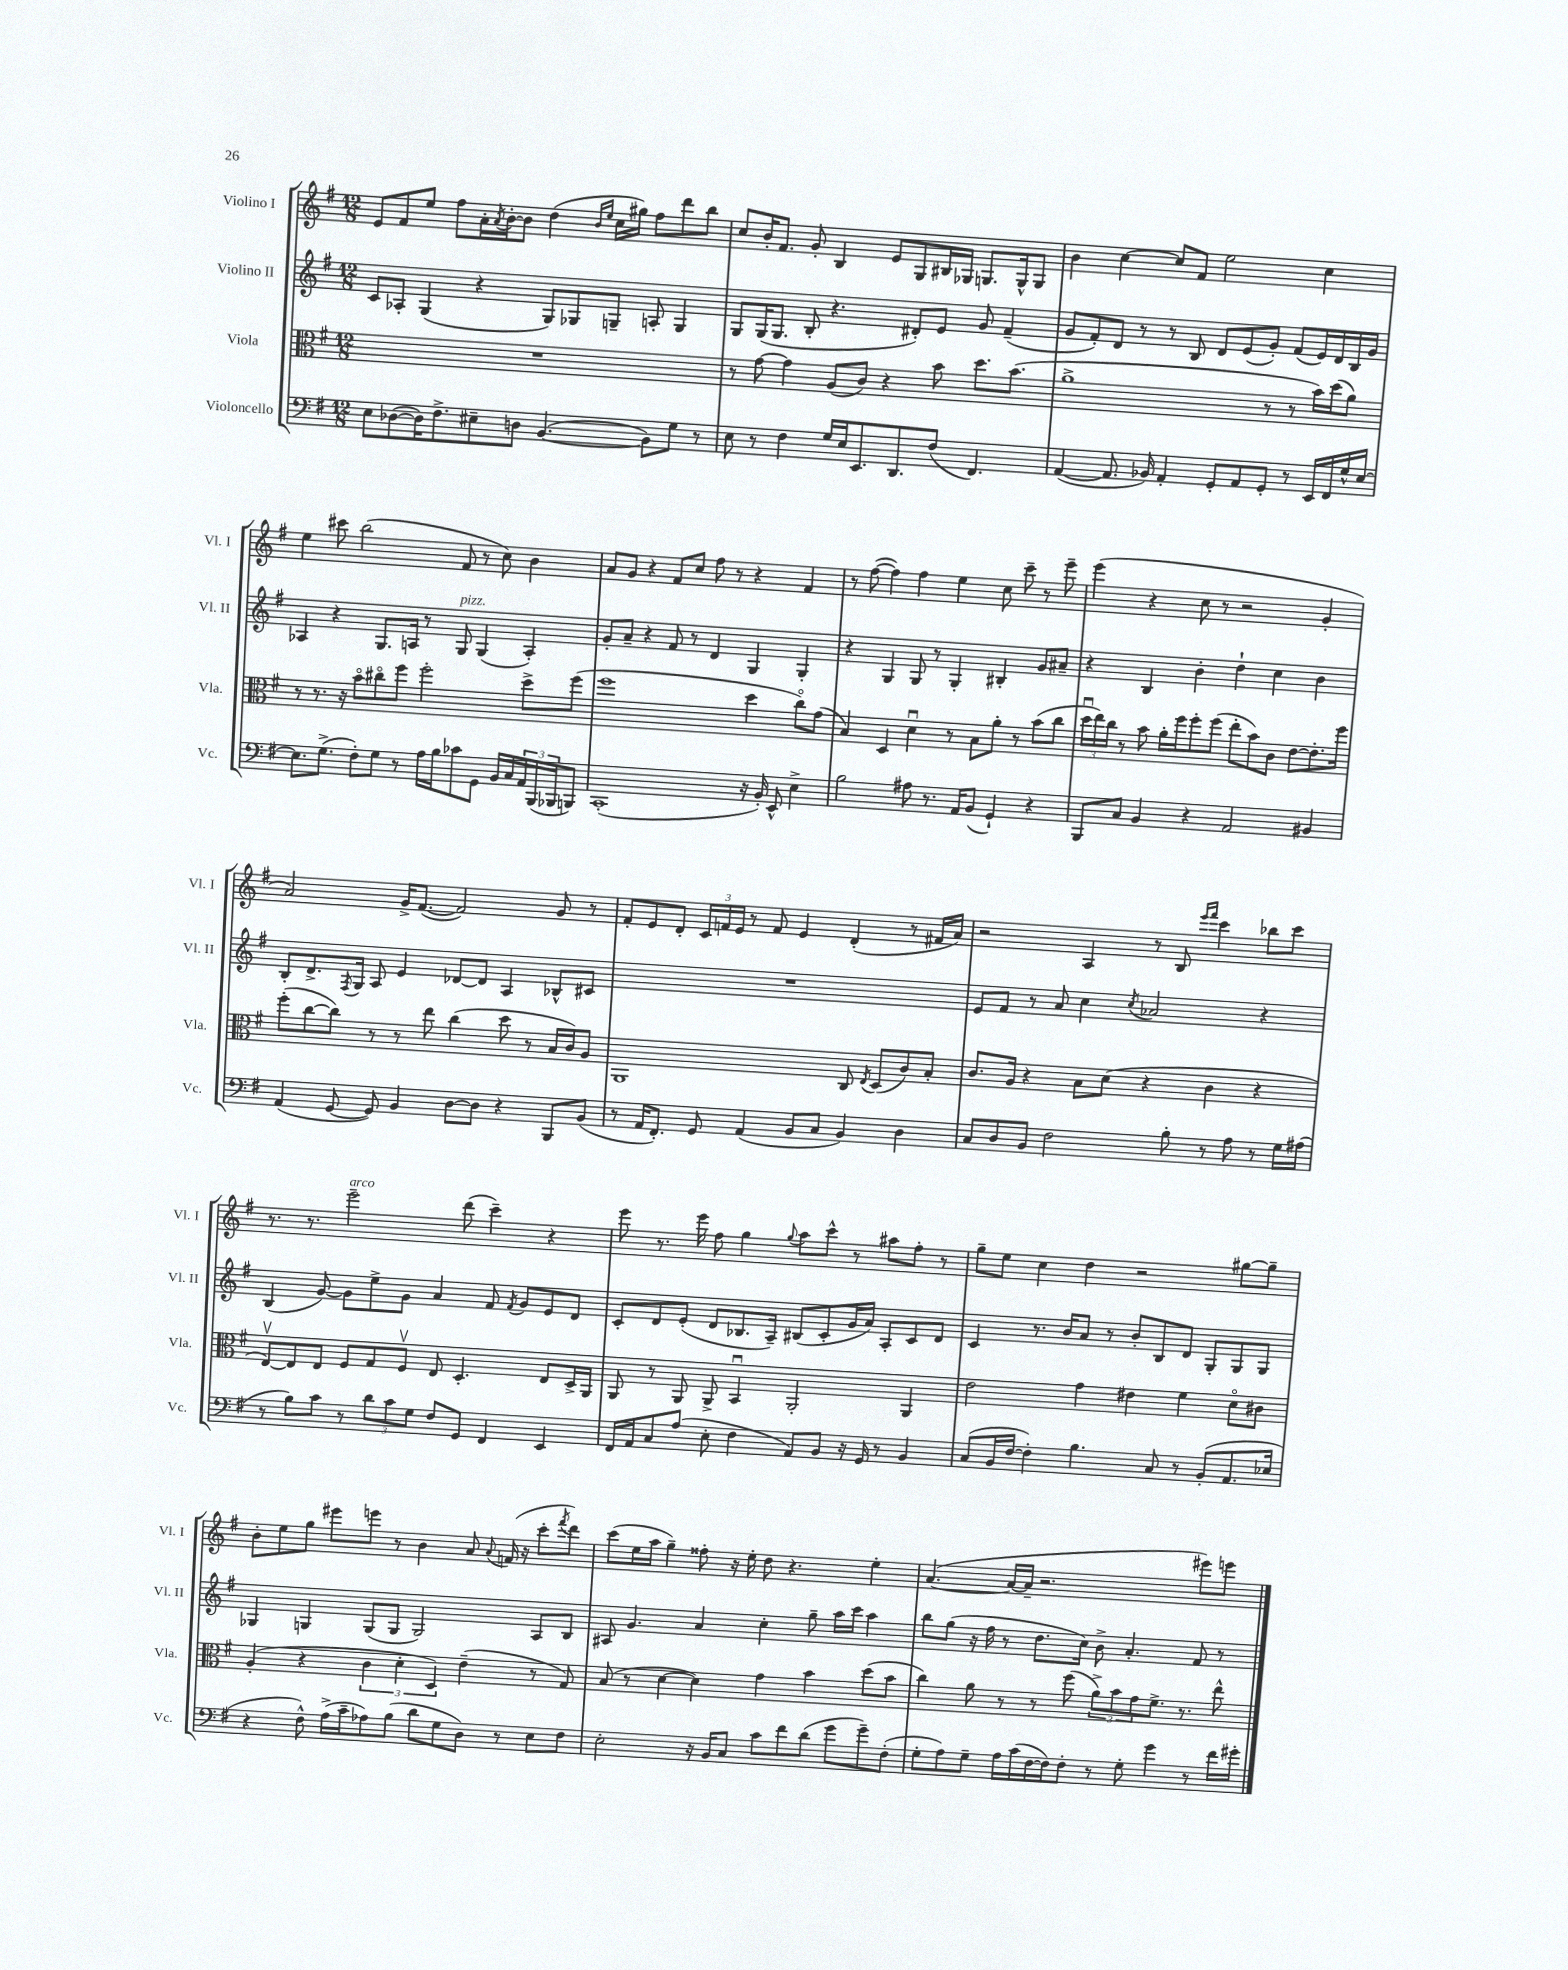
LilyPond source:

<<
\new StaffGroup <<
\new Staff = "s0" \with { instrumentName = "Violino I" shortInstrumentName = "Vl. I" } {
    \clef treble \key g \major \numericTimeSignature \time 12/8
    e'8 fis'8 e''8 fis''8 a'16-. \acciaccatura { a'8 } b'16~-. b'8 d''4( \grace { b'16 e''16 } c''16 gis''16) fis''8 d'''8 b''8 |
    c''8 b'16-. fis'8. g'8-. b4 e'8 g8 bis16 ges16 g8. g16-^ g8 |
    b'4 c''4~ c''8 fis'8 e''2 c''4 |
    e''4 cis'''8 b''2( fis'8 r8 c''8) b'4 |
    a'8 g'8 r4 fis'8 c''8 fis''8 r8 r4 fis'4 |
    r8 fis''8~( fis''4) fis''4 e''4 c''8 c'''8-- r8 e'''8-- |
    e'''4( r4 c''8 r8 r2 g'4-. |
    a'2) g'16-> fis'8.~( fis'2) g'8 r8 |
    fis'8-. e'8 d'8-. \tuplet 3/2 { c'16 f'16 e'16 } r8 f'8 e'4 d'4-.( r8 fis'16 a'16) |
    r2 a4 r8 b8 \grace { e'''16 fis'''16 } c'''4 bes''8 c'''8 |
    r8. r8. e'''2--^\markup { \italic "arco" } d'''8( c'''4--) r4 |
    e'''8 r8. e'''16 fis''8 g''4 \appoggiatura { g''8 } a''8 c'''8-^ r8 ais''8 fis''8-. r8 |
    g''8-- e''8 c''4 d''4 r2 gis''8~ gis''8-- |
    b'8-. e''8 g''8 eis'''8 e'''8 r8 b'4 a'8 \appoggiatura { a'8 } f'16( r16 c'''8-. \acciaccatura { fis'''8 } d'''8) |
    c'''8( e''16 a''16 g''4--) fisis''8-. r16 e''16-. d''8 r4. e''4-. |
    a'4.~( a'16~ a'16-- r2. eis'''8) e'''8 \bar "|." |
}
\new Staff = "s1" \with { instrumentName = "Violino II" shortInstrumentName = "Vl. II" } {
    \clef treble \key g \major \numericTimeSignature \time 12/8
    c'8 aes8-. g4( r4 g8) ges8 g8-- a8-. g4 |
    g8 g16( g8. b8-. r4. dis'8-.) e'8 g'8 fis'4--( |
    g'8 fis'8-.) d'8 r8 r8 b8 d'8 e'8( g'8-.) fis'8( e'16) d'16 b16 g'16 |
    aes4 r4 g8. a16 r8 g8^\markup { \italic "pizz." } g4( a4-.) |
    g'8-. a'8-- r4 fis'8 r8 d'4 g4 g4-. |
    r4 g4 g8 r8 g4-. bis4-. g'8 ais'8-- |
    r4 b4 b'4-. d''4-! c''4 b'4 |
    b8-. d'8.-> \acciaccatura { fis8 } g16 a8 e'4 des'8~ des'8 a4 bes8-^ cis'8 |
    R1. |
    e'8 fis'8 r8 a'8 c''4 \acciaccatura { c''8 } aes'2 r4 |
    b4( g'8~) g'8 e''8-> g'8 a'4 fis'8 \acciaccatura { fis'8 } g'8 e'8 d'8 |
    c'8-. d'8 e'8-.( d'8 bes8. a16--) bis8( c'8-. g'16 a'16) a8-. c'8 d'8 |
    c'4 r8. b'16 a'8 r8 b'8-. b8 d'8 g8-. g8 g8 |
    ges4 g4 g8( g8 g2) a8 b8 |
    ais8 g'4. a'4 c''4-. g''8-- a''16 c'''16 a''4 |
    b''8 g''8( r16 fis''16 r8 d''8. c''16) b'8-> a'4.-. fis'8 r8 \bar "|." |
}
\new Staff = "s2" \with { instrumentName = "Viola" shortInstrumentName = "Vla." } {
    \clef alto \key g \major \numericTimeSignature \time 12/8
    R1. |
    r8 g'8~ g'4 a8( c'8) r4 b'8 d''8. b'8.( |
    a'1-> r8 r8 b'16) d''16( a'8) |
    r8 r8. r16 b'8\flageolet cis''8\flageolet fis''8 fis''2-. d''8-> fis''8( |
    fis''1 d''4 c''8\flageolet) g'8( |
    b4) d4 d'4\downbow r8 b8 a'8-. r8 b'8( c''8 |
    \tuplet 3/2 { d''16\downbow e''16) c''16 } r8 b'8 a'16-. fis''16 fis''8-. fis''8( e''8-. b'8) c'8 e'8~ e'8.-. fis''16 |
    fis''8-.( c''8~ c''8) r8 r8 e''8 c''4( d''8 r8 b16 c'16) a8 |
    a,1 c8 \acciaccatura { e8 } d8( c'8) b8-. |
    c'8. a16 r4 b8 d'8( r4 c'4 r4 |
    e8~\upbow) e8 e8 fis8 g8 fis8\upbow e8 d4.-. e8 d16-> a,16 |
    a,8 r8 a,8 a,8-> b,4\downbow a,2-. a,4 |
    e'2 g'4 eis'4 fis'4 d'8\flageolet cis'8 |
    a4-.( r4 \tuplet 3/2 { c'4 d'4-. d4) } e'4--( r8 g8) |
    b8( r8 d'4~ d'4) g'4 b'4 d''8( b'8 |
    c''4) a'8 r8 r8 fis''8( \tuplet 3/2 { a'8->) b'8 g'8 } fis'8.-> r8. e''8-^ \bar "|." |
}
\new Staff = "s3" \with { instrumentName = "Violoncello" shortInstrumentName = "Vc." } {
    \clef bass \key g \major \numericTimeSignature \time 12/8
    e8 des8~( des16) fis8.-> eis8-- d8 b,4.~( b,8) g8 r8 |
    e8 r8 fis4 g16 e16 e,8. d,8. fis8( fis,4.) |
    a,4~( a,8. bes,16) a,4-. g,8-. a,8 g,8-. r8 e,16 fis,16 g16-^ e16~ |
    e8. g8.->( fis8-.) g8 r8 a16 b16 ces'8 g,8 b,16 c16 \tuplet 3/2 { a,16 b,,16( bes,,16 } b,,8) |
    c,1-.( r16 b,16-.) e,8-^ e4-> |
    b2 ais8 r8. a,16 b,8( g,4-!) r4 |
    b,,8 c8 b,4 r4 a,2 bis,4 |
    a,4( g,8~ g,8) b,4 d8~ d8 r4 b,,8 b,8( |
    r8 a,16 fis,8.-.) g,8 a,4( b,8 c8 b,4) d4 |
    c8 d8 b,8 fis2 b8-. r8 a8 r8 g16 ais16( |
    r8 b8) c'8 r8 \tuplet 3/2 { d'8 c'8 g8 } fis8 g,8 fis,4 e,4 |
    fis,16 a,16 c8 a8( e8-. fis4 a,8) b,8 r16 g,16 r8 b,4 |
    c8( b,16 fis16~ fis4-.) b4. c8 r8 b,8-.( a,8. ees16 |
    r4 fis8-^) a16->( c'16-- aes8) b8( d'8 g8 d8) r8 e8 fis8 |
    e2-. r16 b,16 c8 c'8 fis'8 d'8( g'8 g'8--) fis8-.( |
    g8-. a8) g8-- a16 c'16( fis16~ fis16) fis8-. r8 g8-. g'4 r8 fis'16 gis'16-. \bar "|." |
}
>>
>>
\layout { \context { \Score \remove "Bar_number_engraver" } }
